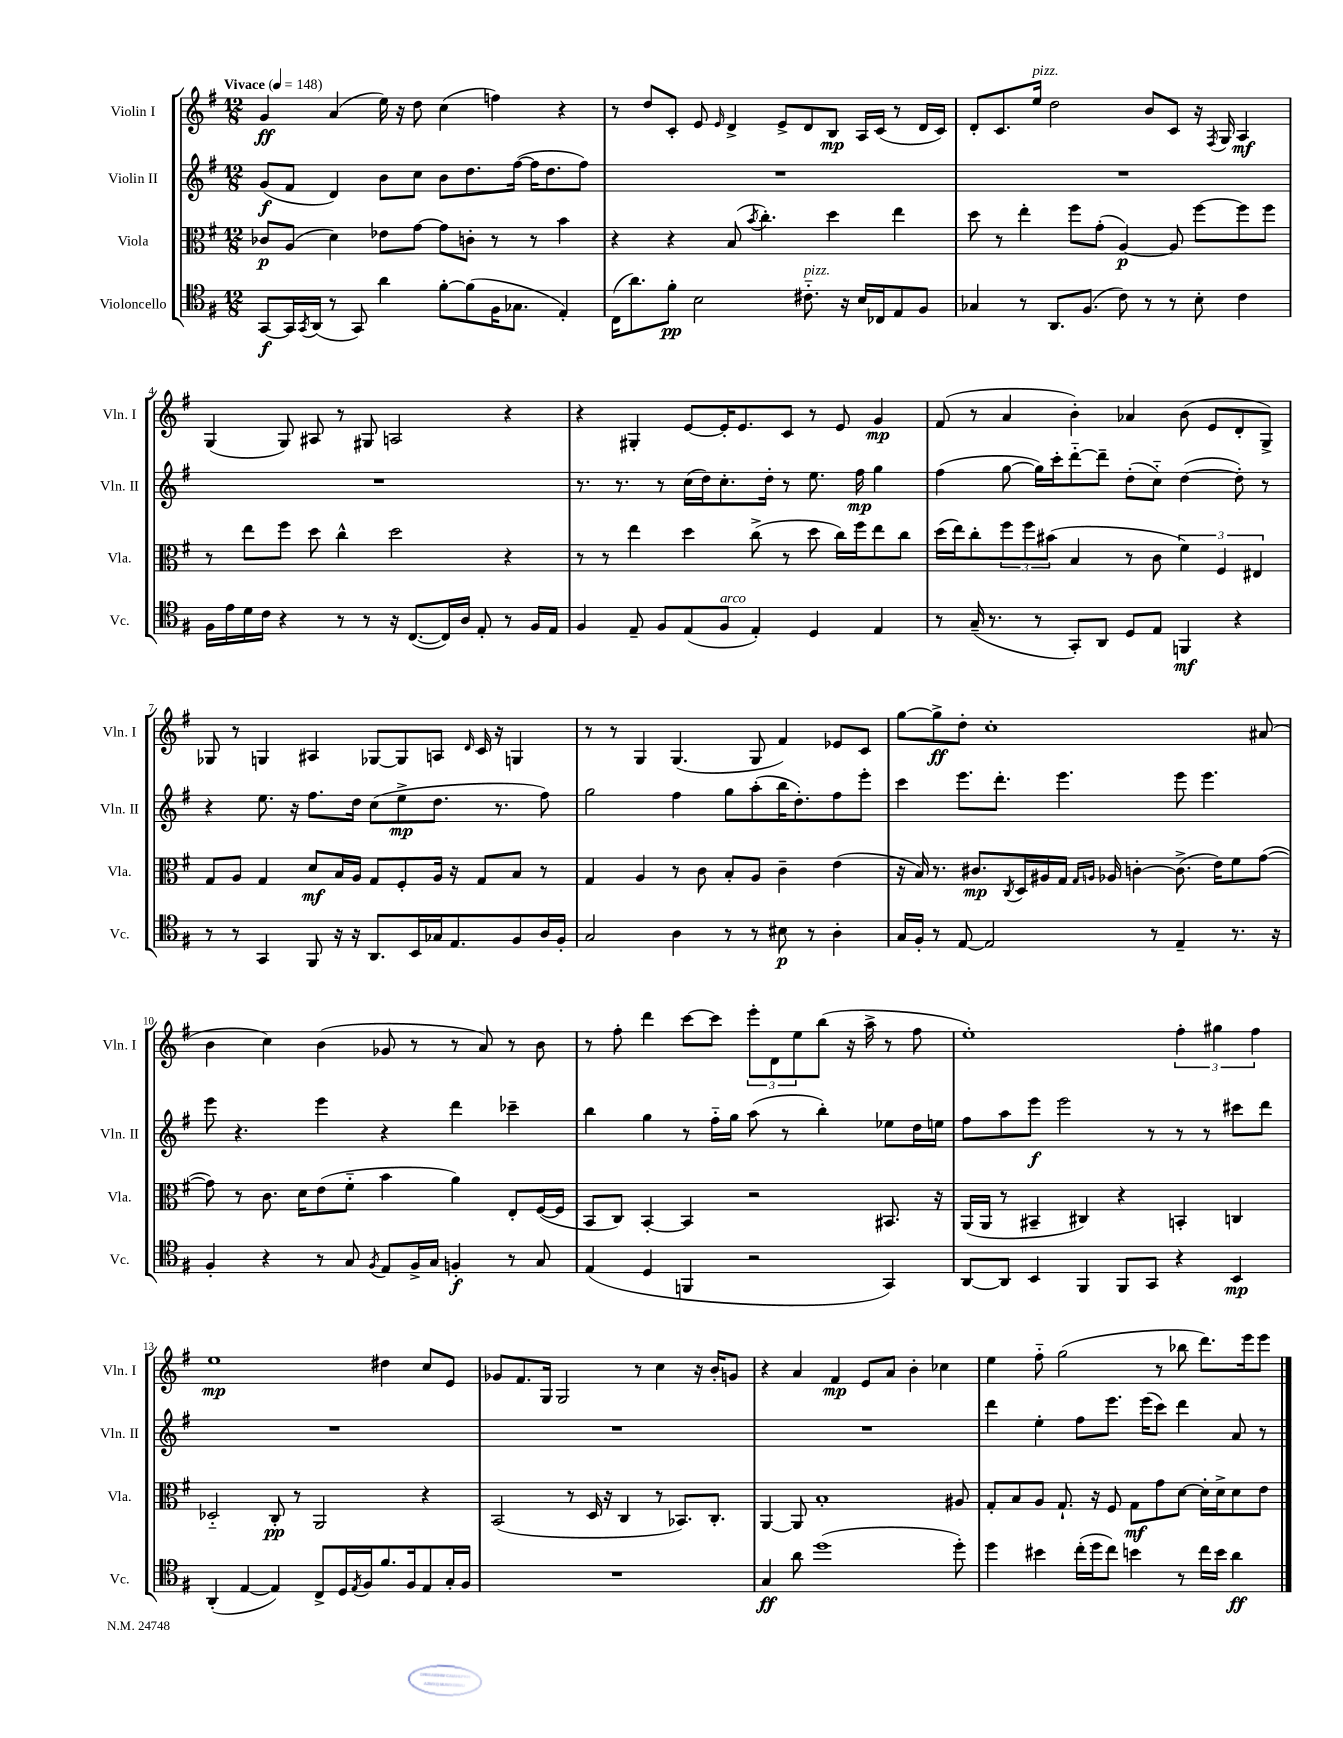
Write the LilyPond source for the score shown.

<<
\new StaffGroup <<
\new Staff = "s0" \with { instrumentName = "Violin I" shortInstrumentName = "Vln. I" } {
    \clef treble \key g \major \numericTimeSignature \time 12/8 \tempo "Vivace" 4 = 148
    g'4\ff a'4( e''16) r16 d''8 c''4( f''4) r4 |
    r8 d''8 c'8-. e'8 \grace { e'16 } d'4-> e'8-> d'8 b8\mp a16 c'16( r8 d'16 c'16) |
    d'8-. c'8. e''16^\markup { \italic "pizz." } d''2 b'8 c'8 r16 \acciaccatura { fis8 } g16 a4\mf |
    g4( g8) ais8 r8 gis8 a2 r4 |
    r4 gis4-. e'8~ e'16-. e'8. c'8 r8 e'8 g'4\mp |
    fis'8( r8 a'4 b'4-.) aes'4 b'8( e'8 d'8-. g8->) |
    ges8 r8 g4 ais4 ges8~ ges8 a8 \grace { d'16 } c'16 r16 g4 |
    r8 r8 g4 g4.( g8 fis'4) ees'8 c'8 |
    g''8~ g''8->\ff d''8-. c''1-. ais'8( |
    b'4 c''4) b'4( ges'8 r8 r8 a'8) r8 b'8 |
    r8 fis''8-. d'''4 c'''8~ c'''8 \tuplet 3/2 { e'''8-. d'8 e''8 } b''8( r16 a''16-> r8 fis''8 |
    e''1-.) \tuplet 3/2 { fis''4-. gis''4 fis''4 } |
    e''1\mp dis''4 c''8 e'8 |
    ges'8 fis'8. g16 g2 r8 c''4 r16 b'16-. g'8 |
    r4 a'4 fis'4\mp e'8 a'8 b'4-. ces''4 |
    e''4 fis''8-_ g''2( r8 bes''8 d'''8.) e'''16 e'''8 \bar "|." |
}
\new Staff = "s1" \with { instrumentName = "Violin II" shortInstrumentName = "Vln. II" } {
    \clef treble \key g \major \numericTimeSignature \time 12/8
    g'8\f( fis'8 d'4) b'8 c''8 b'8 d''8. fis''16~( fis''16 d''8. fis''8) |
    R1. |
    R1. |
    R1. |
    r8. r8. r8 c''16( d''16) c''8.-. d''16-. r8 e''8. fis''16\mp g''4 |
    fis''4( g''8~ g''16) c'''16-. d'''8~-_ d'''8-- d''8-.( c''8-_) d''4~( d''8-.) r8 |
    r4 e''8. r16 fis''8. d''16 c''8( e''8->\mp d''8. r8. fis''8) |
    g''2 fis''4 g''8 a''8-.( b''16 d''8.-.) fis''8 e'''8-. |
    c'''4 e'''8. d'''8.-. e'''4. e'''8 e'''4. |
    e'''8 r4. e'''4 r4 d'''4 ces'''4-- |
    b''4 g''4 r8 fis''16-_ g''16 a''8( r8 b''4-.) ees''8 d''16 e''16 |
    fis''8 a''8 e'''8\f e'''2 r8 r8 r8 cis'''8 d'''8 |
    R1. |
    R1. |
    R1. |
    d'''4 e''4-. fis''8 e'''8. e'''16( c'''8) d'''4 a'8 r8 \bar "|." |
}
\new Staff = "s2" \with { instrumentName = "Viola" shortInstrumentName = "Vla." } {
    \clef alto \key g \major \numericTimeSignature \time 12/8
    ces'8\p a8( d'4) ees'8 g'8~ g'8 c'8-. r8 r8 b'4 |
    r4 r4 b8( \acciaccatura { b'8 } c''4.-.) d''4 e''4 |
    d''8 r8 e''4-. fis''8 g'8-.( a4~\p) a8 fis''8~ fis''8 fis''8 |
    r8 e''8 fis''8 d''8 c''4-^ d''2 r4 |
    r8 r8 e''4 d''4 c''8->( r8 d''8 c''16) fis''16 e''8 c''8 |
    d''16( e''16) c''8-. \tuplet 3/2 { fis''8 fis''8 bis'8( } b4 r8 c'8 \tuplet 3/2 { fis'4) fis4 eis4 } |
    g8 a8 g4 d'8\mf b16 a16 g8 fis8-. a16 r16 g8 b8 r8 |
    g4 a4 r8 c'8 b8-. a8 c'4-- e'4( |
    r16 b16) r8. cis'8.\mp \acciaccatura { c8 } d16 ais16 g16 \grace { g16 a16 } aes16 c'4~-. c'8.->( e'16) fis'8 g'8~( |
    g'8) r8 c'8. d'16 e'8( fis'8-_ b'4 a'4) e8-. fis16~( fis16 |
    b,8 c8) b,4~-. b,4 r2 bis,8. r16 |
    a,16( a,16 r8 bis,4-- cis4) r4 b,4-. c4 |
    des2-_ c8-.\pp r8 a,2 r4 |
    b,2( r8 d16 r16 c4 r8 bes,8.) c8.-. |
    a,4~ a,8 b1-. ais8 |
    g8-. b8 a8 g8.-! r16 fis8 g8\mf g'8 d'8~ d'16-. d'16-> d'8 e'8 \bar "|." |
}
\new Staff = "s3" \with { instrumentName = "Violoncello" shortInstrumentName = "Vc." } {
    \clef tenor \key g \major \numericTimeSignature \time 12/8
    g,8~\f g,16 \acciaccatura { g,8 } a,16( r8 g,8) a'4 fis'8~-. fis'8( fis16 ges8. e4-.) |
    c16( a'8.) fis'8-.\pp b2 cis'8.-_^\markup { \italic "pizz." } r16 b16 ces16 e8 fis8 |
    ges4 r8 a,8. fis8.( c'8) r8 r8 b8-. c'4 |
    fis16 e'16 d'16 c'16 r4 r8 r8 r16 c8.~( c16) a16 e8-. r8 fis16 e16 |
    fis4 e8-- fis8 e8( fis8^\markup { \italic "arco" } e4-.) d4 e4 |
    r8 g16--( r8. r8 g,8-.) a,8 d8 e8 f,4\mf r4 |
    r8 r8 g,4 fis,8 r16 r16 a,8. b,16 ges16 e8. fis8 a16 fis16-. |
    g2 a4 r8 r8 bis8\p r8 a4-. |
    g16 fis16-. r8 e8~ e2 r8 e4-- r8. r16 |
    fis4-. r4 r8 g8 \acciaccatura { fis8 } e8 fis16-> g16 f4-.\f r8 g8 |
    e4( d4 f,4 r2 g,4) |
    a,8~ a,8 b,4 fis,4 fis,8 g,8 r4 b,4\mp |
    a,4-.( e4~ e4) c8-> d16 \acciaccatura { e8 } fis16 fis'8. fis16 e8 g16-. fis16 |
    R1. |
    g4\ff a'8 d''1( d''8-.) |
    d''4 bis'4 c''16-.( d''16 c''8) b'4 r8 c''16 b'16 a'4\ff \bar "|." |
}
>>
>>
